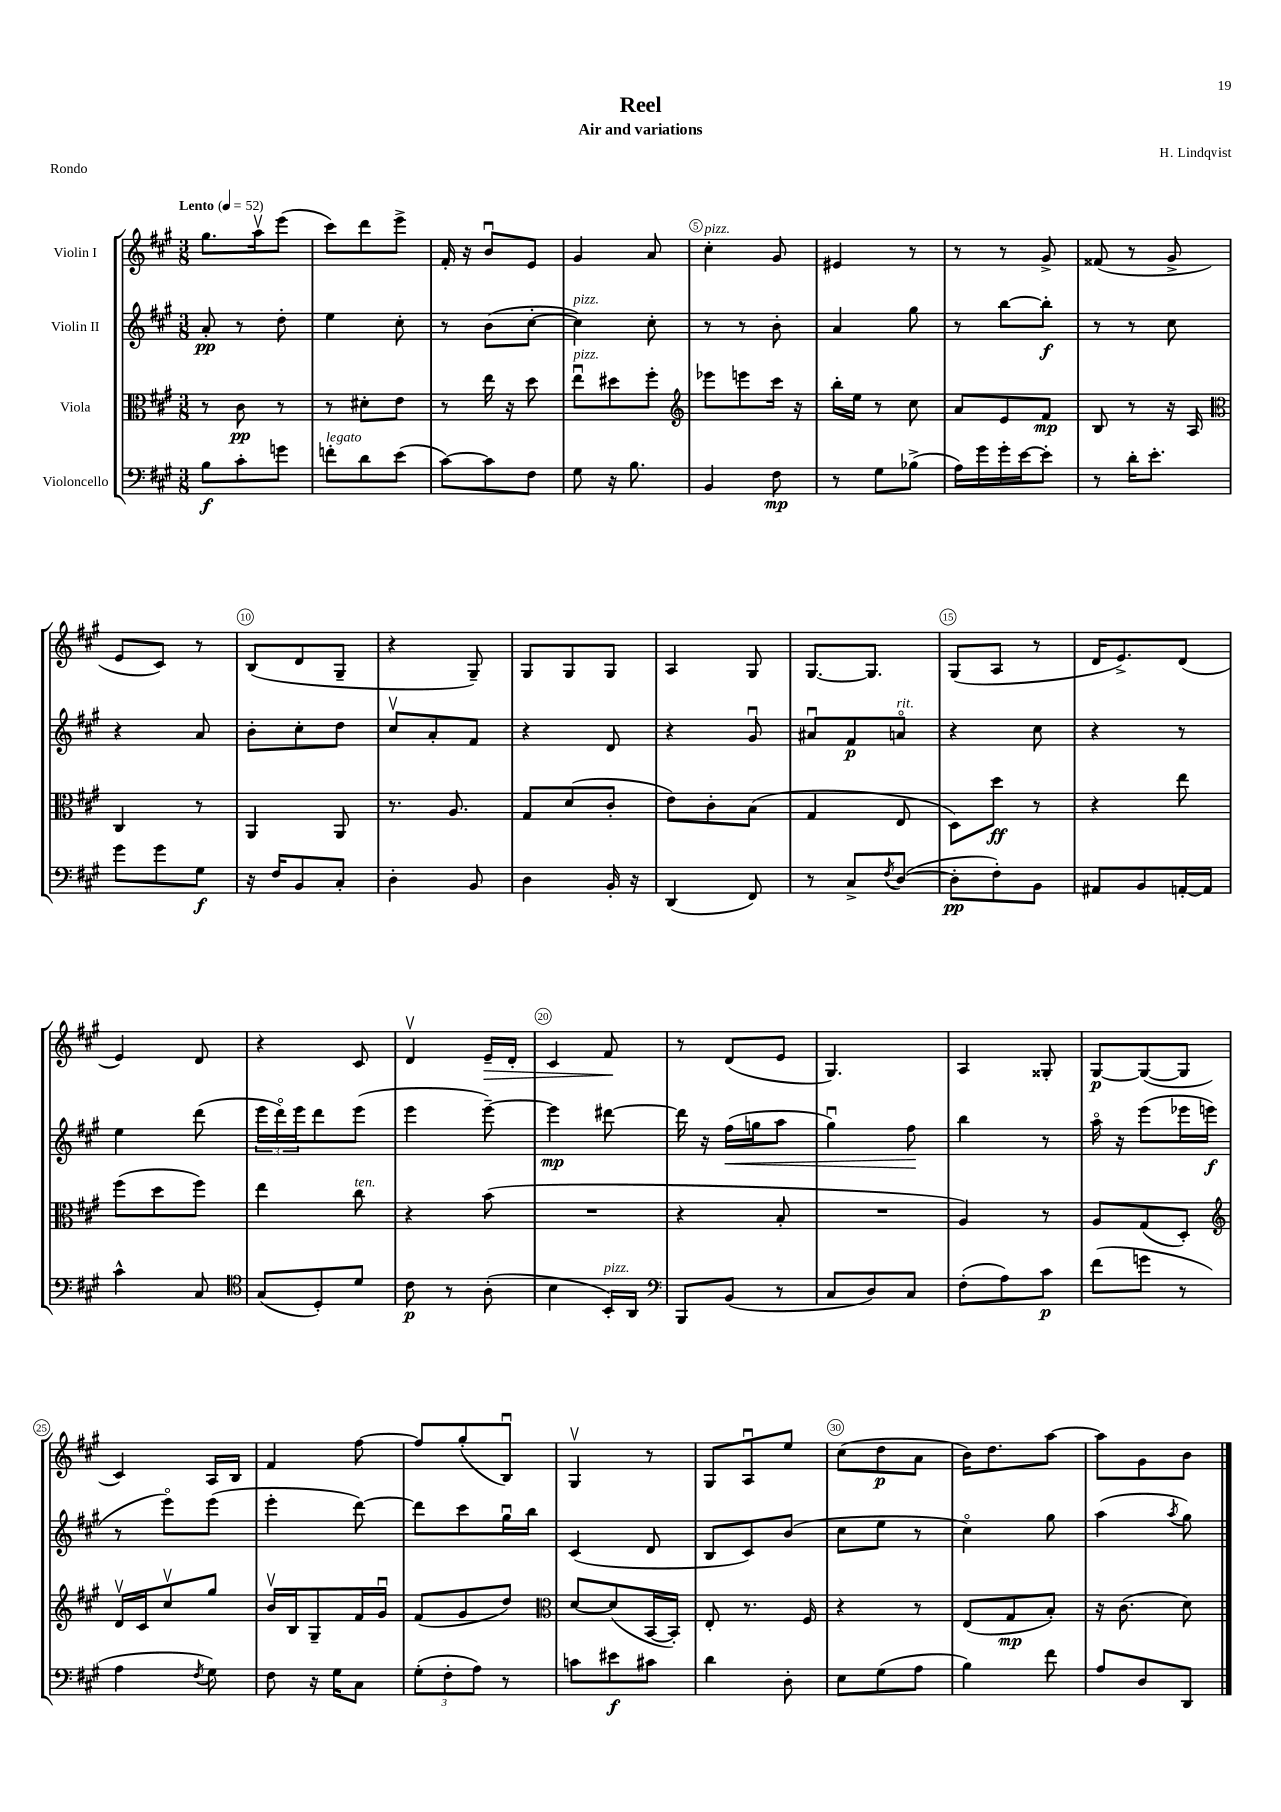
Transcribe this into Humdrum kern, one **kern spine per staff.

**kern	**kern	**kern	**kern
*staff4	*staff3	*staff2	*staff1
*clefF4	*clefC3	*clefG2	*clefG2
*k[f#c#g#]	*k[f#c#g#]	*k[f#c#g#]	*k[f#c#g#]
*M3/8	*M3/8	*M3/8	*M3/8
*MM52	*MM52	*MM52	*MM52
8B	8r	8a'	8.gg#
8c#'	8c#	8r	.
.	.	.	16aav
8g	8r	8dd'	(8eee
=	=	=	=
8f'	8r	4ee	8ccc#)
8d	8d#'	.	8ddd
(8e	8e	8cc#'	8eee^
=	=	=	=
[8c#)	8r	8r	16f#'
.	.	.	16r
8c#]	16ee	(8b	8bu
.	16r	.	.
8F#	8dd	[8cc#'	8e
=	=	=	=
8G#	8eeu	4cc#])	4g#
16r	8dd#	.	.
8.B	.	.	.
.	8ff#'	8cc#'	8a
=	=	=	=
*	*clefG2	*	*
4BB	8eee-	8r	4cc#'
.	8eee	8r	.
8F#	16ccc#	8b'	8g#
.	16r	.	.
=	=	=	=
8r	16bb'	4a	4e#
.	16ee	.	.
8G#	8r	.	.
(8B-^	8cc#	8gg#	8r
=	=	=	=
16A)	8a	8r	8r
16g#	.	.	.
16g#'	8e	[8bb	8r
[16e	.	.	.
8e']	8f#	8bb']	8g#^
=	=	=	=
8r	8B	8r	(8f##
16d'	8r	8r	8r
8.e'	.	.	.
.	16r	8cc#	8g#^
.	16A	.	.
=	=	=	=
*	*clefC3	*	*
8g#	4C#	4r	8e
8g#	.	.	8c#)
8G#	8r	8a	8r
=	=	=	=
16r	4AA	8b'	(8B
16F#	.	.	.
8BB	.	8cc#'	8d
8C#'	8AA	8dd	8G#~
=	=	=	=
4D'	8.r	8cc#v	4r
.	.	8a'	.
.	8.A	.	.
8BB	.	8f#	8G#~)
=	=	=	=
4D	8G#	4r	8G#
.	(8d	.	8G#
16BB'	8c#'	8d	8G#
16r	.	.	.
=	=	=	=
(4DD	8e)	4r	4A
.	8c#'	.	.
8FF#)	(8B	8g#u	8G#
=	=	=	=
8r	4G#	8a#u	[8.G#
8C#^	.	8f#	.
.	.	.	8.G#]
8qF#	.	.	.
([8D	8E	8ao	.
=	=	=	=
8D']	8D)	4r	(8G#
8F#')	8dd	.	8A
8BB	8r	8cc#	8r
=	=	=	=
8AA#	4r	4r	16d
.	.	.	8.e^)
8BB	.	.	.
[16AA'	8ee	8r	(8d
16AA]	.	.	.
=	=	=	=
4c#^^	(8ff#	4ee	4e)
.	8dd	.	.
8C#	8ff#)	(8ddd	8d
=	=	=	=
*clefC4	*	*	*
(8G#	4ee	24eee	4r
.	.	24dddo)	.
.	.	24eee	.
8D')	.	8ddd	.
8d	8cc#	(8eee	8c#
=	=	=	=
8c#	4r	4eee	4dv
8r	.	.	.
(8A'	(8b	[8eee~)	16e~
.	.	.	16d'
=	=	=	=
4B	4.r	4eee]	4c#
16BB')	.	[8ddd#	8f#
16AA	.	.	.
=	=	=	=
*clefF4	*	*	*
8BBB	4r	16ddd#]	8r
.	.	16r	.
(8BB	.	(16ff#	(8d
.	.	16gg	.
8r	8B'	8aa	8e
=	=	=	=
8C#	4.r	4gg#u)	4.G#)
8D)	.	.	.
8C#	.	8ff#	.
=	=	=	=
(8F#'	4A)	4bb	4A
8A)	.	.	.
8c#	8r	8r	8G##'
=	=	=	=
(8f#	8A	16aao	[8G#
.	.	16r	.
8g	(8G#	(8eee	(8G#_
8r	8D')	16eee-	8G#]
.	.	16eee	.
=	=	=	=
*	*clefG2	*	*
4A	16dv	8r	4c#)
.	16c#	.	.
.	8cc#v	8eeeo)	.
8qF#	.	.	.
8G#)	8gg#	(8eee	16A
.	.	.	16B
=	=	=	=
8F#	16bv	4eee'	4f#
.	16B	.	.
16r	8G#~	.	.
16G#	.	.	.
8C#	16f#	[8ddd)	[8ff#
.	16g#u	.	.
=	=	=	=
(12G#'	(8f#	8ddd]	8ff#]
12F#'	.	.	.
.	8g#	8ccc#	(8gg#'
12A)	.	.	.
8r	8dd)	16gg#u	8Bu)
.	.	16bb	.
=	=	=	=
*	*clefC3	*	*
8c	[8d	(4c#	4G#v
8e#	(8d]	.	.
8c#	[16BB	8d	8r
.	16BB'])	.	.
=	=	=	=
4d	8E'	8B	8G#
.	8.r	8c#)	8Au
8D'	.	(8b	8ee
.	16F#	.	.
=	=	=	=
8E	4r	8cc#	(8cc#
(8G#	.	8ee	8dd
8A	8r	8r	8a
=	=	=	=
4B)	(8E	4cc#o)	16b)
.	.	.	8.dd
.	8G#	.	.
8f#	8B')	8gg#	[8aa
=	=	=	=
8A	16r	(4aa	8aa]
.	(8.c#	.	.
8D	.	.	8g#
.	.	8qaa	.
8DD	8d)	8gg#)	8b
==	==	==	==
*-	*-	*-	*-
